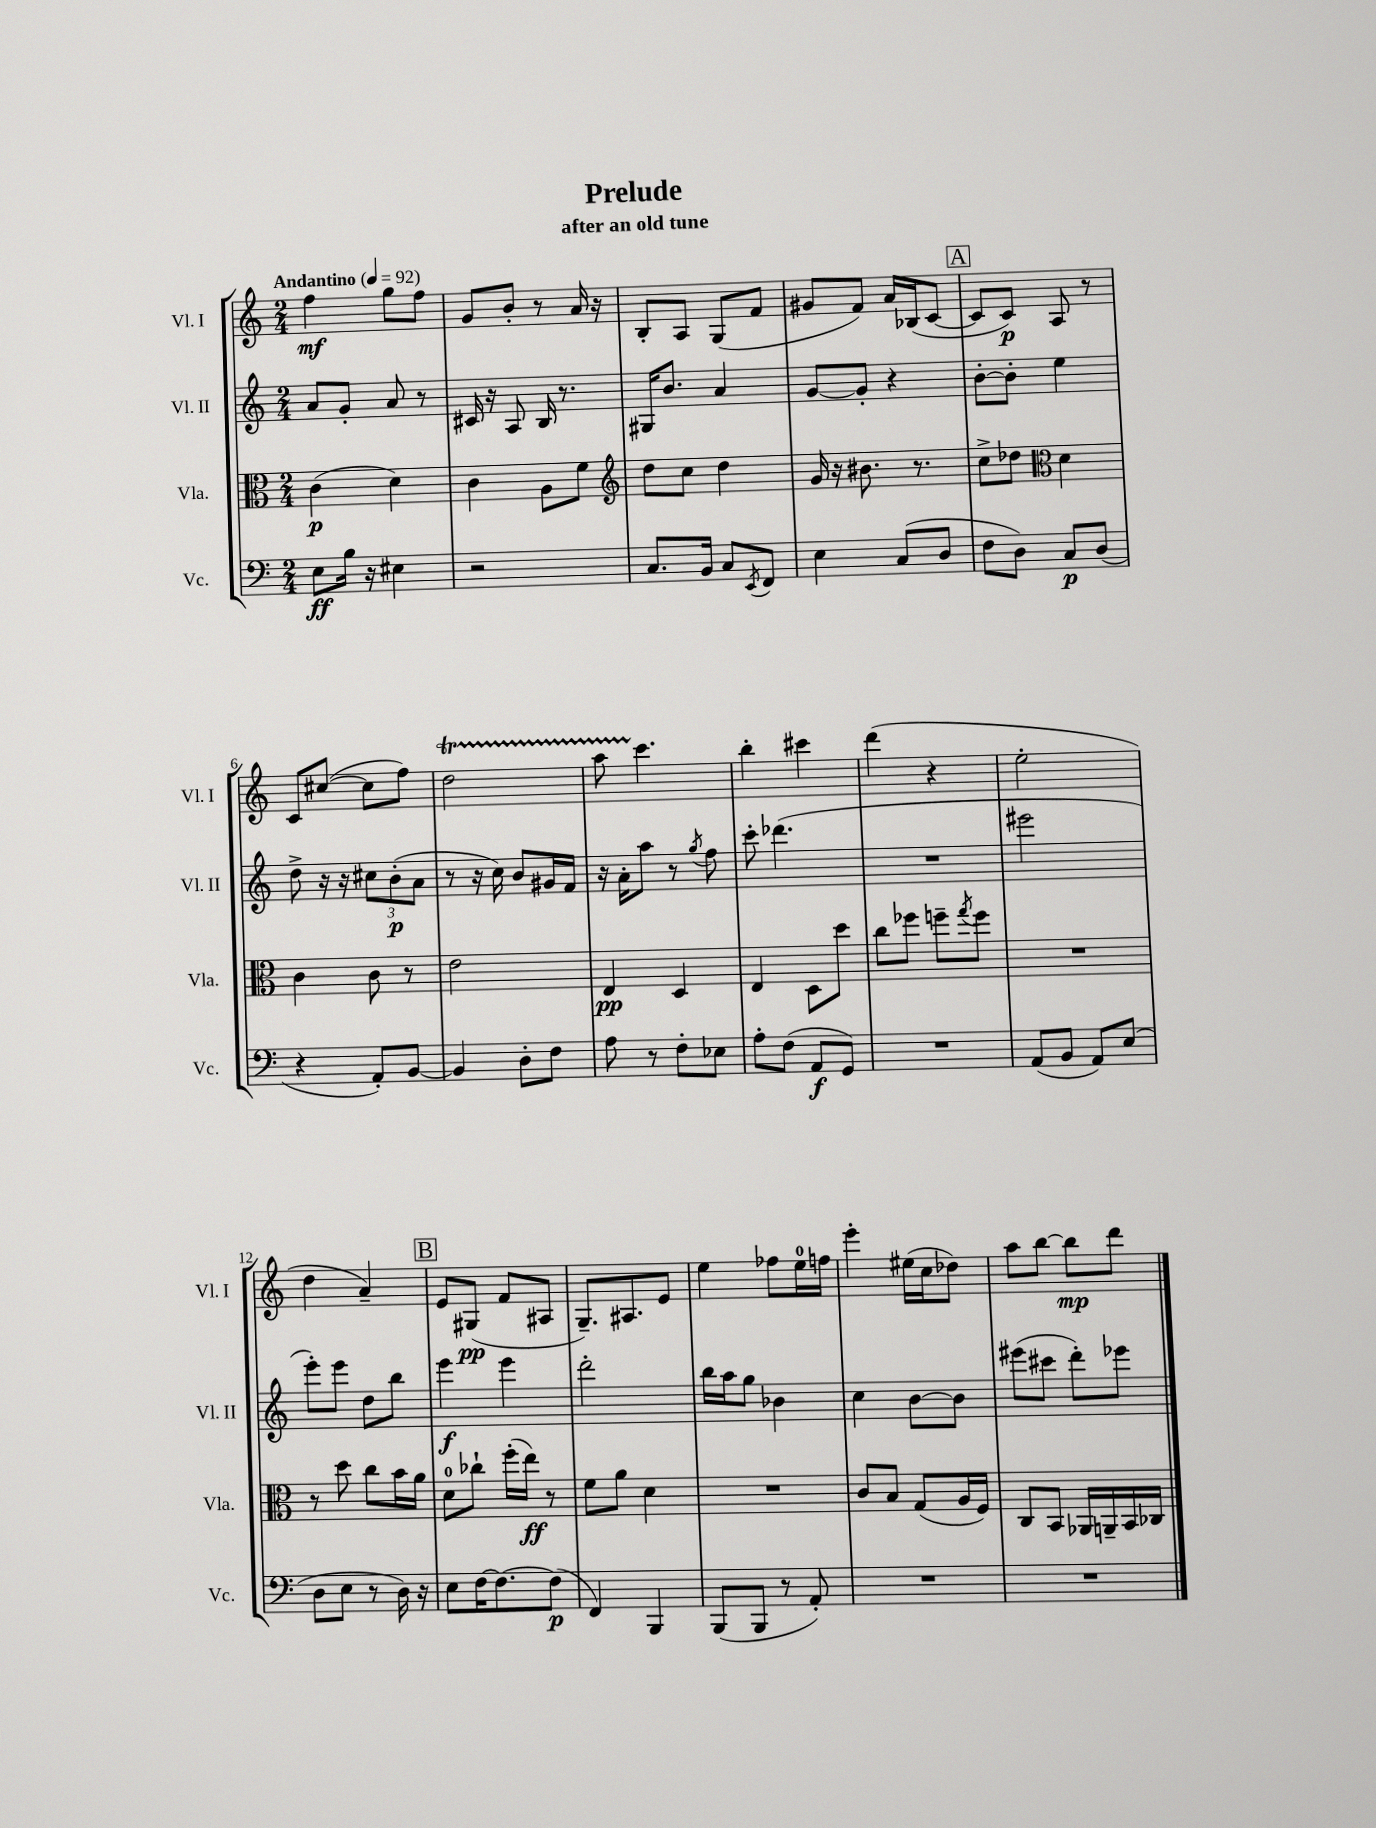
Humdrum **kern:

**kern	**kern	**kern	**kern
*staff4	*staff3	*staff2	*staff1
*clefF4	*clefC3	*clefG2	*clefG2
*k[]	*k[]	*k[]	*k[]
*M2/4	*M2/4	*M2/4	*M2/4
*MM92	*MM92	*MM92	*MM92
8E	(4c	8a	4ff
16B	.	8g'	.
16r	.	.	.
4E#	4d)	8a	8gg
.	.	8r	8ff
=	=	=	=
2r	4c	16c#	8g
.	.	16r	.
.	.	8A	8b'
.	8A	16B	8r
.	.	8.r	.
.	8f	.	16a
.	.	.	16r
=	=	=	=
*	*clefG2	*	*
8.C	8dd	16G#	8B'
.	.	8.b	.
.	8cc	.	8A
16BB	.	.	.
8C	4dd	4a	(8G
8qEE	.	.	.
8FF	.	.	8f
=	=	=	=
4E	16g	[8g	8g#
.	16r	.	.
.	8.b#	8g']	8f)
(8C	.	4r	16a
.	8.r	.	(16B-
8D	.	.	[8c
=	=	=	=
8F	8cc^	[8b'	8c]
8D)	8dd-	8b']	8c)
*	*clefC3	*	*
8C	4d	4ee	8A
(8D	.	.	8r
=	=	=	=
4r	4c	8dd^	8c
.	.	16r	([8cc#
.	.	16r	.
8AA')	8c	12cc#	8cc#]
.	.	(12b'	.
[8BB	8r	.	8ff)
.	.	12a	.
=	=	=	=
4BB]	2e	8r	2dd
.	.	16r	.
.	.	16cc)	.
8D'	.	8b	.
8F	.	16g#	.
.	.	16f	.
=	=	=	=
8A	4E	16r	8aa
.	.	16a'	.
8r	.	8aa	4.ccc
8F'	4D	8r	.
.	.	8qgg	.
8E-	.	8ff	.
=	=	=	=
8A'	4E	8ccc'	4bb'
(8F	.	(4.ddd-	.
8AA	8D	.	4ccc#
8GG)	8dd	.	.
=	=	=	=
2r	8cc	2r	(4ddd
.	8ff-	.	.
.	8ff~	.	4r
.	8qgg	.	.
.	8ff	.	.
=	=	=	=
(8AA	2r	2eee#	2ee'
8BB	.	.	.
8AA)	.	.	.
(8E	.	.	.
=	=	=	=
8D	8r	8eee')	4dd
8E	8dd	8eee	.
8r	8cc	8dd	4a~)
16D)	16b	8bb	.
16r	16a	.	.
=	=	=	=
8E	8d	4eee	8e
[16F	8cc-`	.	(8G#
8.F_	.	.	.
.	(16ff'	4eee	8f
.	16ee)	.	.
(8F]	8r	.	8A#
=	=	=	=
4FF)	8f	2ddd'	8.G~)
.	8a	.	.
.	.	.	8.A#
4BBB	4d	.	.
.	.	.	8e
=	=	=	=
(8BBB	2r	16bb	4ee
.	.	16aa	.
8BBB	.	8gg	.
8r	.	4b-	8ff-
8AA')	.	.	16ee
.	.	.	16ff
=	=	=	=
2r	8c	4cc	4eee'
.	8B	.	.
.	(8G	[8b	(16ee#
.	.	.	16cc
.	16A	8b]	8dd-)
.	16F)	.	.
=	=	=	=
2r	8C	(8eee#	8aa
.	8BB	8ccc#	[8bb
.	16AA-	8ddd')	8bb]
.	16AA~	.	.
.	16BB	8eee-	8ddd
.	16C-	.	.
==	==	==	==
*-	*-	*-	*-
